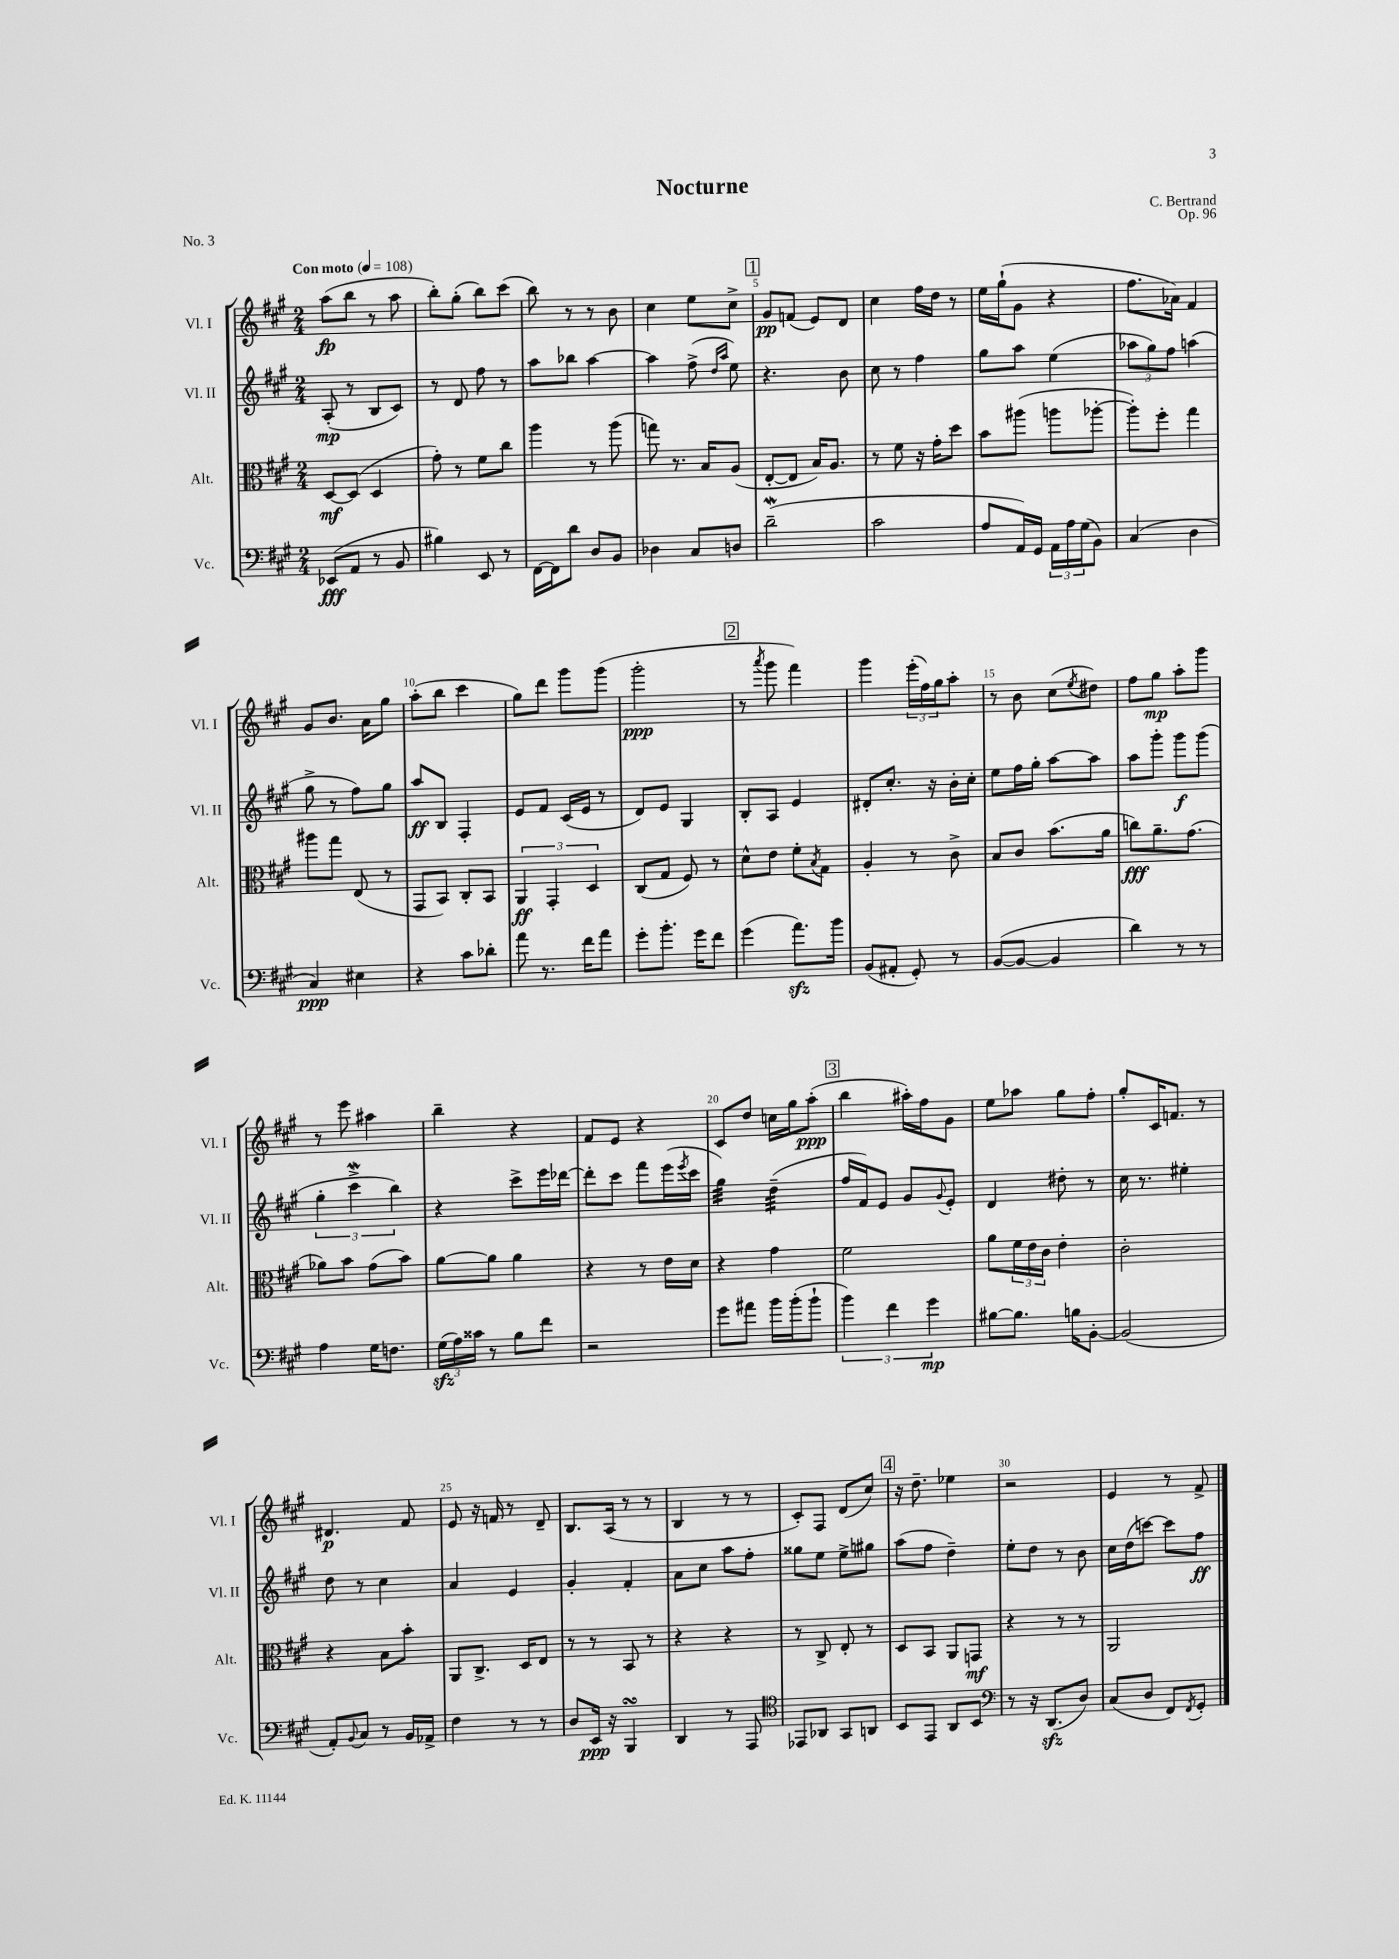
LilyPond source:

\header { title = "Nocturne" composer = "C. Bertrand" opus = "Op. 96" piece = "No. 3" }
<<
\new StaffGroup <<
\new Staff = "s0" \with { instrumentName = "Vl. I" shortInstrumentName = "Vl. I" } {
    \clef treble \key a \major \numericTimeSignature \time 2/4 \tempo "Con moto" 4 = 108
    a''8\fp( b''8 r8 a''8 |
    b''8-.) gis''8-.( b''8) cis'''8( |
    b''8) r8 r8 b'8 |
    cis''4 e''8 cis''8-> |
    \mark \markup { \box "1" } gis'8\pp f'8( e'8) d'8 |
    cis''4 fis''16 d''16 r8 |
    e''16 gis''16-!( gis'8 r4 |
    fis''8. aes'16) fis'4 |
    gis'8 b'8. a'16 gis''8 |
    a''8-.( b''8 cis'''4 |
    gis''8) d'''8 gis'''8 gis'''8( |
    gis'''2-.\ppp |
    \mark \markup { \box "2" } r8 \acciaccatura { a'''8 } gis'''8 fis'''4) |
    gis'''4 \tuplet 3/2 { e'''16-.( fis''16) gis''16 } a''8-. |
    r8 b'8 cis''8( \acciaccatura { e''8 } dis''8) |
    fis''8 gis''8\mp a''8-. gis'''8 |
    r8 e'''8 ais''4 |
    b''4-- r4 |
    fis'8 e'8 r4 |
    cis'8 d''8 c''16 gis''16 a''8-.\ppp( |
    \mark \markup { \box "3" } b''4 ais''16-.) fis''16 gis'8 |
    e''8 aes''8 gis''8 fis''8-. |
    gis''8-. cis'16 f'8. r8 |
    dis'4.\p fis'8 |
    e'8 r16 f'16 r8 d'8-- |
    b8. a16( r8 r8 |
    b4 r8 r8 |
    cis'8-.) fis8 d'8( cis''8) |
    \mark \markup { \box "4" } r16 d''8.-- ees''4 |
    r2 |
    e'4 r8 fis'8-> \bar "|." |
}
\new Staff = "s1" \with { instrumentName = "Vl. II" shortInstrumentName = "Vl. II" } {
    \clef treble \key a \major \numericTimeSignature \time 2/4
    a8-.\mp( r8 b8 cis'8) |
    r8 d'8 fis''8 r8 |
    a''8 bes''8 a''4~ |
    a''4 fis''8->( \grace { d''16 a''16 } e''8) |
    \mark \markup { \box "1" } r4. b'8 |
    cis''8 r8 fis''4 |
    gis''8 a''8 e''4( |
    \tuplet 3/2 { aes''8 gis''8) fis''8 } a''4( |
    gis''8-> r8 fis''8) gis''8 |
    a''8\ff b8 fis4-. |
    e'8 fis'8 cis'16( e'16 r8 |
    d'8) e'8 gis4 |
    \mark \markup { \box "2" } b8-. a8 e'4 |
    dis'8-. cis''8.-. r16 b'16-. cis''16-. |
    e''8 fis''16 gis''16-. a''8~ a''8 |
    a''8 gis'''8-. gis'''8\f gis'''8( |
    \tuplet 3/2 { gis''4-. cis'''4->\mordent b''4) } |
    r4 cis'''8-> e'''16 des'''16~ |
    des'''8-. cis'''8 fis'''8 e'''16( \acciaccatura { e'''8 } cis'''16 |
    gis''4:32) d''4:32--( |
    \mark \markup { \box "3" } fis''16 fis'16) e'8 gis'8 \appoggiatura { gis'8 } e'8-. |
    d'4 dis''8-. r8 |
    cis''16 r8. eis''4-. |
    d''8 r8 cis''4 |
    a'4 e'4 |
    gis'4-. fis'4-. |
    a'8 cis''8 a''8 fis''8-. |
    gisis''8 e''8 e''8-> gis''8 |
    \mark \markup { \box "4" } a''8( fis''8 d''4--) |
    e''8-. d''8 r8 b'8 |
    cis''16 d''16( c'''8~) c'''8 fis''8\ff \bar "|." |
}
\new Staff = "s2" \with { instrumentName = "Alt." shortInstrumentName = "Alt." } {
    \clef alto \key a \major \numericTimeSignature \time 2/4
    d8~\mf d8( d4 |
    gis'8-.) r8 fis'8 cis''8 |
    a''4 r8 a''8( |
    g''8) r8. b16 a8( |
    \mark \markup { \box "1" } e8~-. e8 b16) a8. |
    r8 fis'8 r16 gis'16-. d''8 |
    b'8 ais''8( a''8 aes''8~-. |
    aes''8-.) fis''8-. gis''4 |
    ais''8 gis''8 e8( r8 |
    gis,8 b,8) cis8-. b,8 |
    \tuplet 3/2 { a,4\ff gis,4-. d4 } |
    cis8( gis8 fis8) r8 |
    \mark \markup { \box "2" } d'8-^ e'8 fis'8-. \acciaccatura { b8 } gis8 |
    a4-. r8 cis'8-> |
    b8 cis'8 b'8.( a'16 |
    c''8\fff) a'8.-- gis'8.( |
    aes'8) b'8 gis'8( b'8) |
    a'8~ a'8 a'4 |
    r4 r8 e'16 d'16 |
    r4 gis'4 |
    \mark \markup { \box "3" } fis'2 |
    a'8 \tuplet 3/2 { fis'16 e'16 cis'16 } e'4-. |
    cis'2-. |
    r4 b8 b'8-. |
    a,8 cis8.-> d16 e8 |
    r8 r8 b,8 r8 |
    r4 r4 |
    r8 cis8-> e8-. r8 |
    \mark \markup { \box "4" } d8 b,8 a,8 g,8\mf |
    r4 r8 r8 |
    a,2 \bar "|." |
}
\new Staff = "s3" \with { instrumentName = "Vc." shortInstrumentName = "Vc." } {
    \clef bass \key a \major \numericTimeSignature \time 2/4
    ees,8\fff( a,8 r8 b,8 |
    bis4) e,8 r8 |
    fis,16~ fis,16 d'8 d8 b,8 |
    des4 cis8 d8 |
    \mark \markup { \box "1" } d'2--\mordent( |
    cis'2 |
    a8 a,16) gis,16 \tuplet 3/2 { a,16 a16 gis16( } b,8) |
    cis4( d4 |
    cis4\ppp) eis4 |
    r4 cis'8 des'8-. |
    a'8 r8. fis'16 a'8 |
    gis'8-. b'8.-. gis'16 fis'8 |
    \mark \markup { \box "2" } gis'4( a'8.\sfz) b'16 |
    b,8( ais,8-. gis,8-.) r8 |
    b,8~( b,8~ b,4 |
    d'4) r8 r8 |
    a4 gis16 f8. |
    \tuplet 3/2 { gis16\sfz( a16) cisis'16 } r8 b8 fis'8 |
    r2 |
    gis'8 ais'8 b'16 b'16-.( b'8-! |
    \mark \markup { \box "3" } \tuplet 3/2 { b'4) fis'4 gis'4\mp } |
    bis8~ bis8. b16 b,8~-. |
    b,2( |
    a,8-.) \appoggiatura { b,8 } cis8 r8 b,16 aes,16-> |
    fis4 r8 r8 |
    d8 e,16\ppp r16 b,,4\turn |
    d,4 r8 a,,8 |
    \clef tenor ees,8 aes,8 gis,8 a,8 |
    \mark \markup { \box "4" } b,8 e,8 a,8 b,8 |
    \clef bass r8 r16 d,8.\sfz( d8) |
    cis8( d8 fis,8) \acciaccatura { fis,8 } gis,8-. \bar "|." |
}
>>
>>
\layout { \context { \Score \override BarNumber.break-visibility = ##(#f #t #t) barNumberVisibility = #(every-nth-bar-number-visible 5) } }
